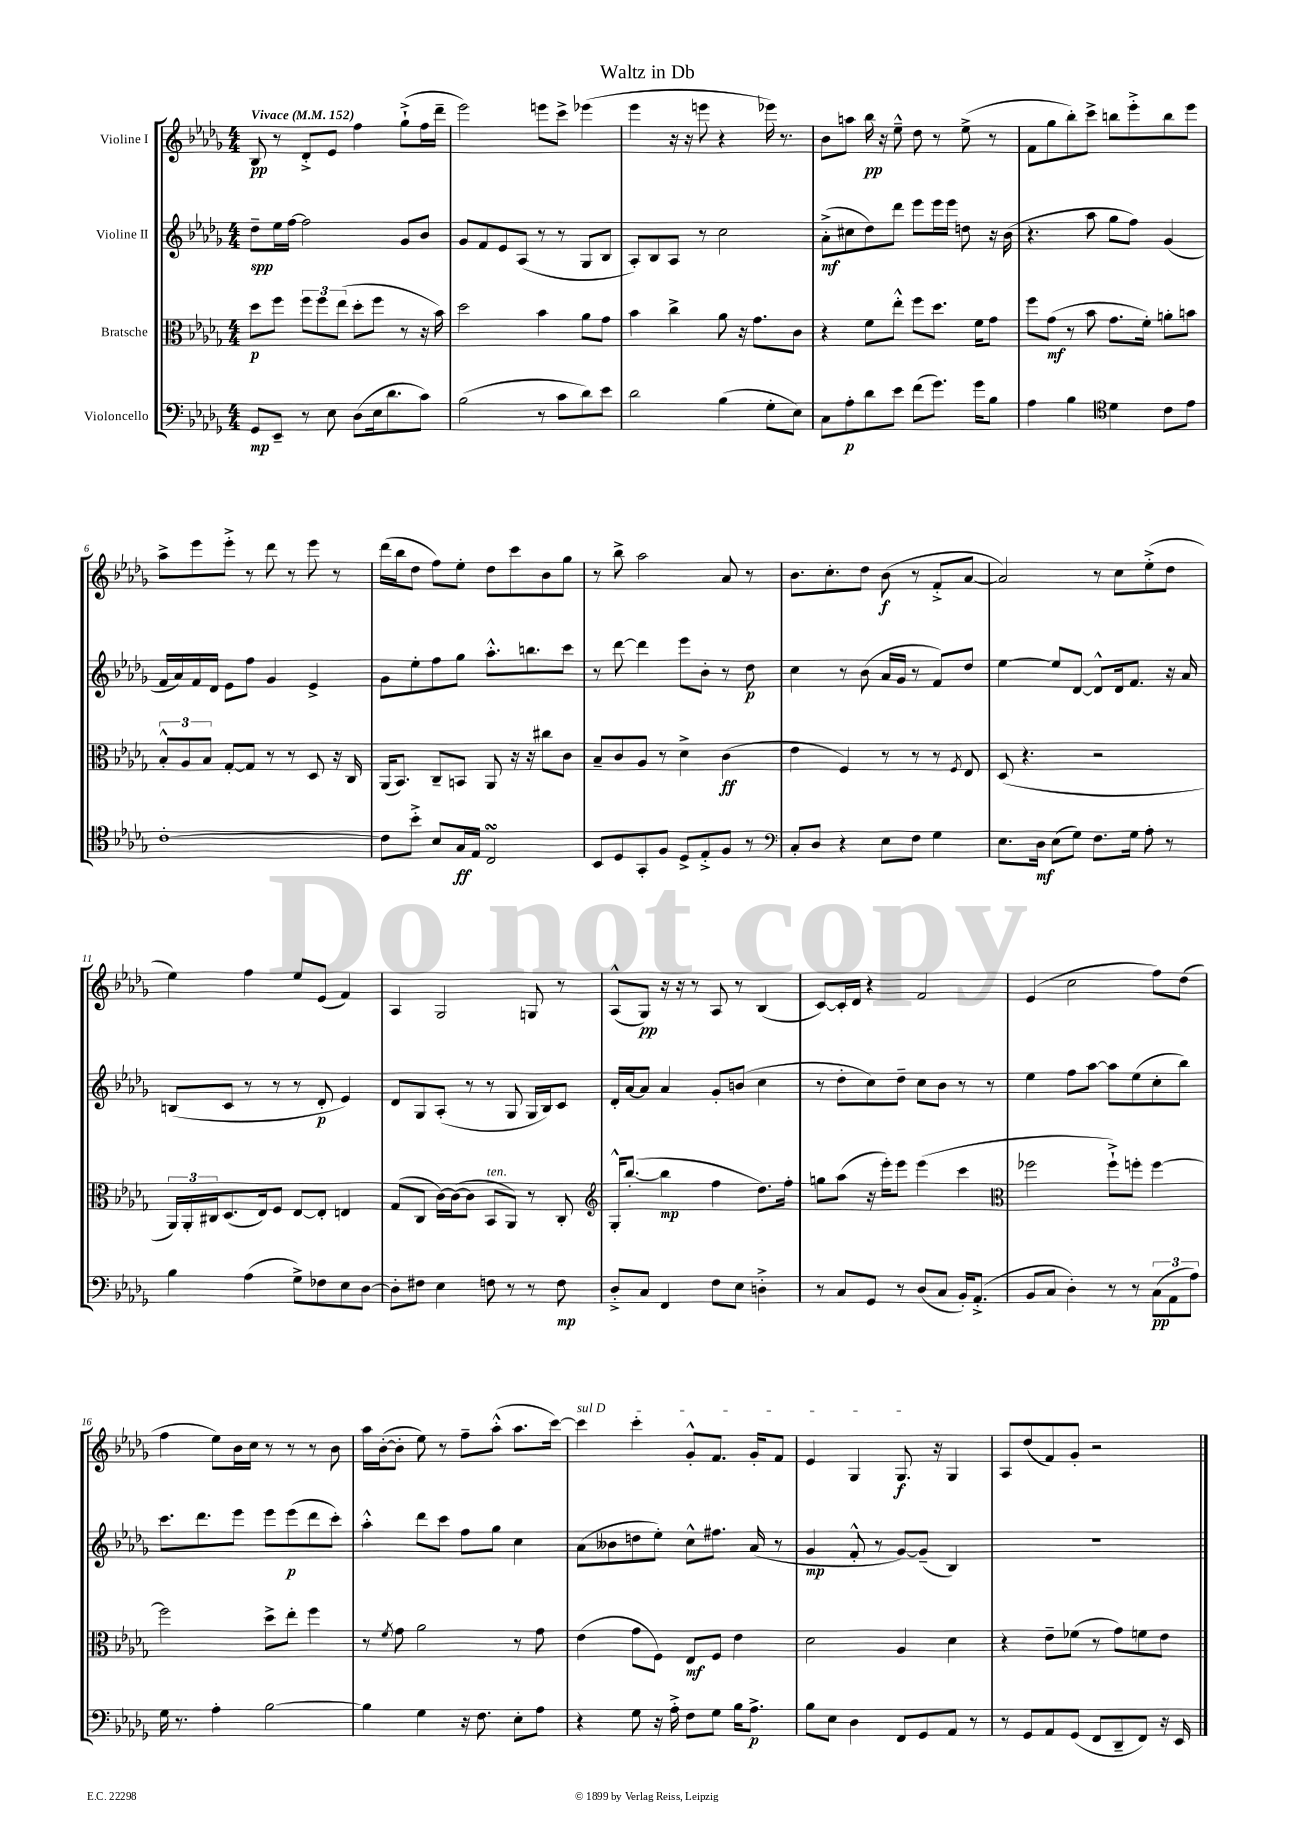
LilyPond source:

\header { title = "Waltz in Db" }
<<
\new StaffGroup <<
\new Staff = "s0" \with { instrumentName = "Violine I" } {
    \clef treble \key des \major \numericTimeSignature \time 4/4 \tempo "Vivace" 4 = 152
    bes8\pp r8 des'8-.-> ees'8 f''4 ges''8-!->( f''16 des'''16-- |
    ees'''2) e'''8 c'''8-> ees'''4( |
    ees'''4 r16 r16 e'''8 r4 ees'''16) r8. |
    bes'8 a''8 bes''16\pp r16 ees''8---^ des''8 r8 ees''8->( r8 |
    f'8 ges''8 bes''8-.) c'''8-> b''8 ees'''8-.-> b''8 ees'''8 |
    aes''8-> ees'''8 ees'''8-.-> r8 des'''8 r8 ees'''8 r8 |
    des'''16( bes''16 des''8 f''8) ees''8-. des''8 c'''8 bes'8 ges''8 |
    r8 bes''8-> aes''2 aes'8 r8 |
    bes'8. c''8.-. des''8 bes'8\f( r8 f'8-.-> aes'8~ |
    aes'2) r8 c''8 ees''8-.->( des''8 |
    ees''4) f''4 ees''8 ees'8( f'4) |
    aes4 ges2 g8 r8 |
    aes8-^( ges8\pp) r16 r16 r8 aes8 r8 bes4( |
    c'8~) c'16-. des'16 r4 f'2 |
    ees'4( c''2 f''8) des''8( |
    f''4 ees''8) bes'16 c''16 r8 r8 r8 bes'8 |
    aes''16 bes'16~-.( bes'8-. ees''8) r8 f''8-- aes''8-.-^( aes''8. c'''16~) |
    \once \override TextSpanner.bound-details.left.text = \markup { \italic "sul D" } c'''4\startTextSpan c'''4-. ges'8-.-^ f'8. ges'16-. f'8 |
    ees'4 ges4 ges8.\f\stopTextSpan r16 ges4 |
    aes8 des''8( f'8) ges'8-. r2 \bar "|." |
}
\new Staff = "s1" \with { instrumentName = "Violine II" } {
    \clef treble \key des \major \numericTimeSignature \time 4/4
    des''8--\spp ees''16 f''16~ f''2 ges'8 bes'8 |
    ges'8 f'8 ees'8 aes8( r8 r8 ges8 bes8 |
    aes8-.) bes8 aes8 r8 c''2 |
    aes'8-.->\mf( cis''8 des''8) des'''8 ees'''8 ees'''16 ees'''16 d''8 r16 bes'16( |
    r4. aes''8 ges''8 f''8) ges'4( |
    f'16 aes'16) f'16 des'16 ees'8 f''8 ges'4 ees'4-> |
    ges'8 ees''8-. f''8 ges''8 aes''8.-.-^ b''8. c'''8 |
    r8 des'''8~ des'''4 ees'''8 bes'8-. r8 des''8\p |
    c''4 r8 bes'8( aes'16 ges'16 r8 f'8) des''8 |
    ees''4~ ees''8 des'8~ des'8-^ des'16 f'8. r16 aes'16 |
    b8( c'8 r8 r8 r8 des'8-.\p ees'4) |
    des'8 ges8 aes8-.( r8 r8 ges8 ges16 bes16) c'8 |
    des'16-. aes'16~ aes'8 aes'4 ges'8-. b'8( c''4 |
    r8 des''8-. c''8) des''8-- c''8 bes'8 r8 r8 |
    ees''4 f''8 aes''8~ aes''8 ees''8( c''8-. bes''8) |
    c'''8. des'''8. ees'''8 ees'''8 ees'''8\p( des'''8 c'''8-.) |
    aes''4-.-^ des'''8 c'''8 f''8 ges''8 c''4 |
    aes'8( beses'8 d''8 ees''8-.) c''8-^ fis''8. aes'16( r8 |
    ges'4\mp f'8-.-^ r8 ges'8~) ges'8--( bes4) |
    R1 \bar "|." |
}
\new Staff = "s2" \with { instrumentName = "Bratsche" } {
    \clef alto \key des \major \numericTimeSignature \time 4/4
    des''8\p f''8 \tuplet 3/2 { f''8 f''8 ees''8( } des''8-. f''8 r8 r16 bes'16) |
    des''2 bes'4 aes'8 ges'8 |
    bes'4 c''4-> aes'8 r16 ges'8. c'8 |
    r4 f'8 ees''8-.-^ f''8 des''8. f'16 ges'8 |
    f''8 ges'8\mf( r8 bes'8 ges'8. f'16-.) a'8-. b'8 |
    \tuplet 3/2 { bes8-.-^ aes8 bes8 } ges8~-. ges8 r8 r8 des8 r16 c16 |
    aes,16( bes,8.) c8-- b,8 aes,8 r16 r16 cis''8 c'8 |
    bes8-- c'8 aes8 r8 des'4-> c'4\ff( |
    ees'4 f4) r8 r8 r8 \acciaccatura { f8 } ees8 |
    des8( r4. r2 |
    \tuplet 3/2 { aes,16) aes,16-. cis16 } des8.( ees16) f8 ees8~ ees8-. e4 |
    ges8( c8 c'16~) c'16~( c'8 bes,8^\markup { \italic "ten." } aes,8) r8 c8-. |
    \clef treble ges16-.-^ bes''8.~-.( bes''4\mp f''4 des''8.) f''16-. |
    g''8 aes''8( r16 ees'''16-.) ees'''8 ees'''4( c'''4 |
    \clef alto fes''2 fes''8-!->) f''8-. f''4~ |
    f''2 des''8-> ees''8-. f''4 |
    r8 \acciaccatura { f'8 } ges'8 aes'2 r8 ges'8 |
    ees'4( ges'8 f8) ees8\mf f8 ees'4 |
    des'2 aes4 des'4 |
    r4 ees'8-- fes'8( r8 ges'8) f'8 ees'8 \bar "|." |
}
\new Staff = "s3" \with { instrumentName = "Violoncello" } {
    \clef bass \key des \major \numericTimeSignature \time 4/4
    ges,8\mp ees,8-- r8 ees8 des8( ees16 des'8. c'8) |
    bes2( r8 c'8 des'8) ees'8 |
    des'2 bes4( ges8-. ees8) |
    c8 aes8-.\p des'8 ees'8 f'8( ges'8.) ges'16 bes8 |
    aes4 bes4 \clef tenor des'4 c'8 ees'8 |
    c'1~-. |
    c'8 bes'8-.-> bes8 ges16\ff ees16 c2\turn |
    bes,8 des8 ges,8-. f8 des8-> ees8-.-> f8 r8 |
    \clef bass c8-. des8 r4 ees8 f8 ges4 |
    ees8. des16\mf ees8( ges8) f8. ges16 aes8-. r8 |
    bes4 aes4( ges8->) fes8 ees8 des8~ |
    des8-. fis8 ees4 f8 r8 r8 f8\mp |
    des8-.-> c8 f,4 f8 ees8 d4-.-> |
    r8 c8 ges,8 r8 des8( c8 bes,16-.) aes,8.-.->( |
    bes,8 c8 des4-.) r8 r8 \tuplet 3/2 { c8\pp( aes,8 aes8) } |
    ges16 r8. aes4-. bes2~ |
    bes4 ges4 r16 f8. ees8-. aes8 |
    r4 ges8 r16 aes16-.-> f8 ges8 bes16 aes8.->\p |
    bes8 ees8 des4 f,8 ges,8 aes,8 r8 |
    r8 ges,8 aes,8 ges,8( f,8 des,8-- f,8) r16 ees,16 \bar "|." |
}
>>
>>
